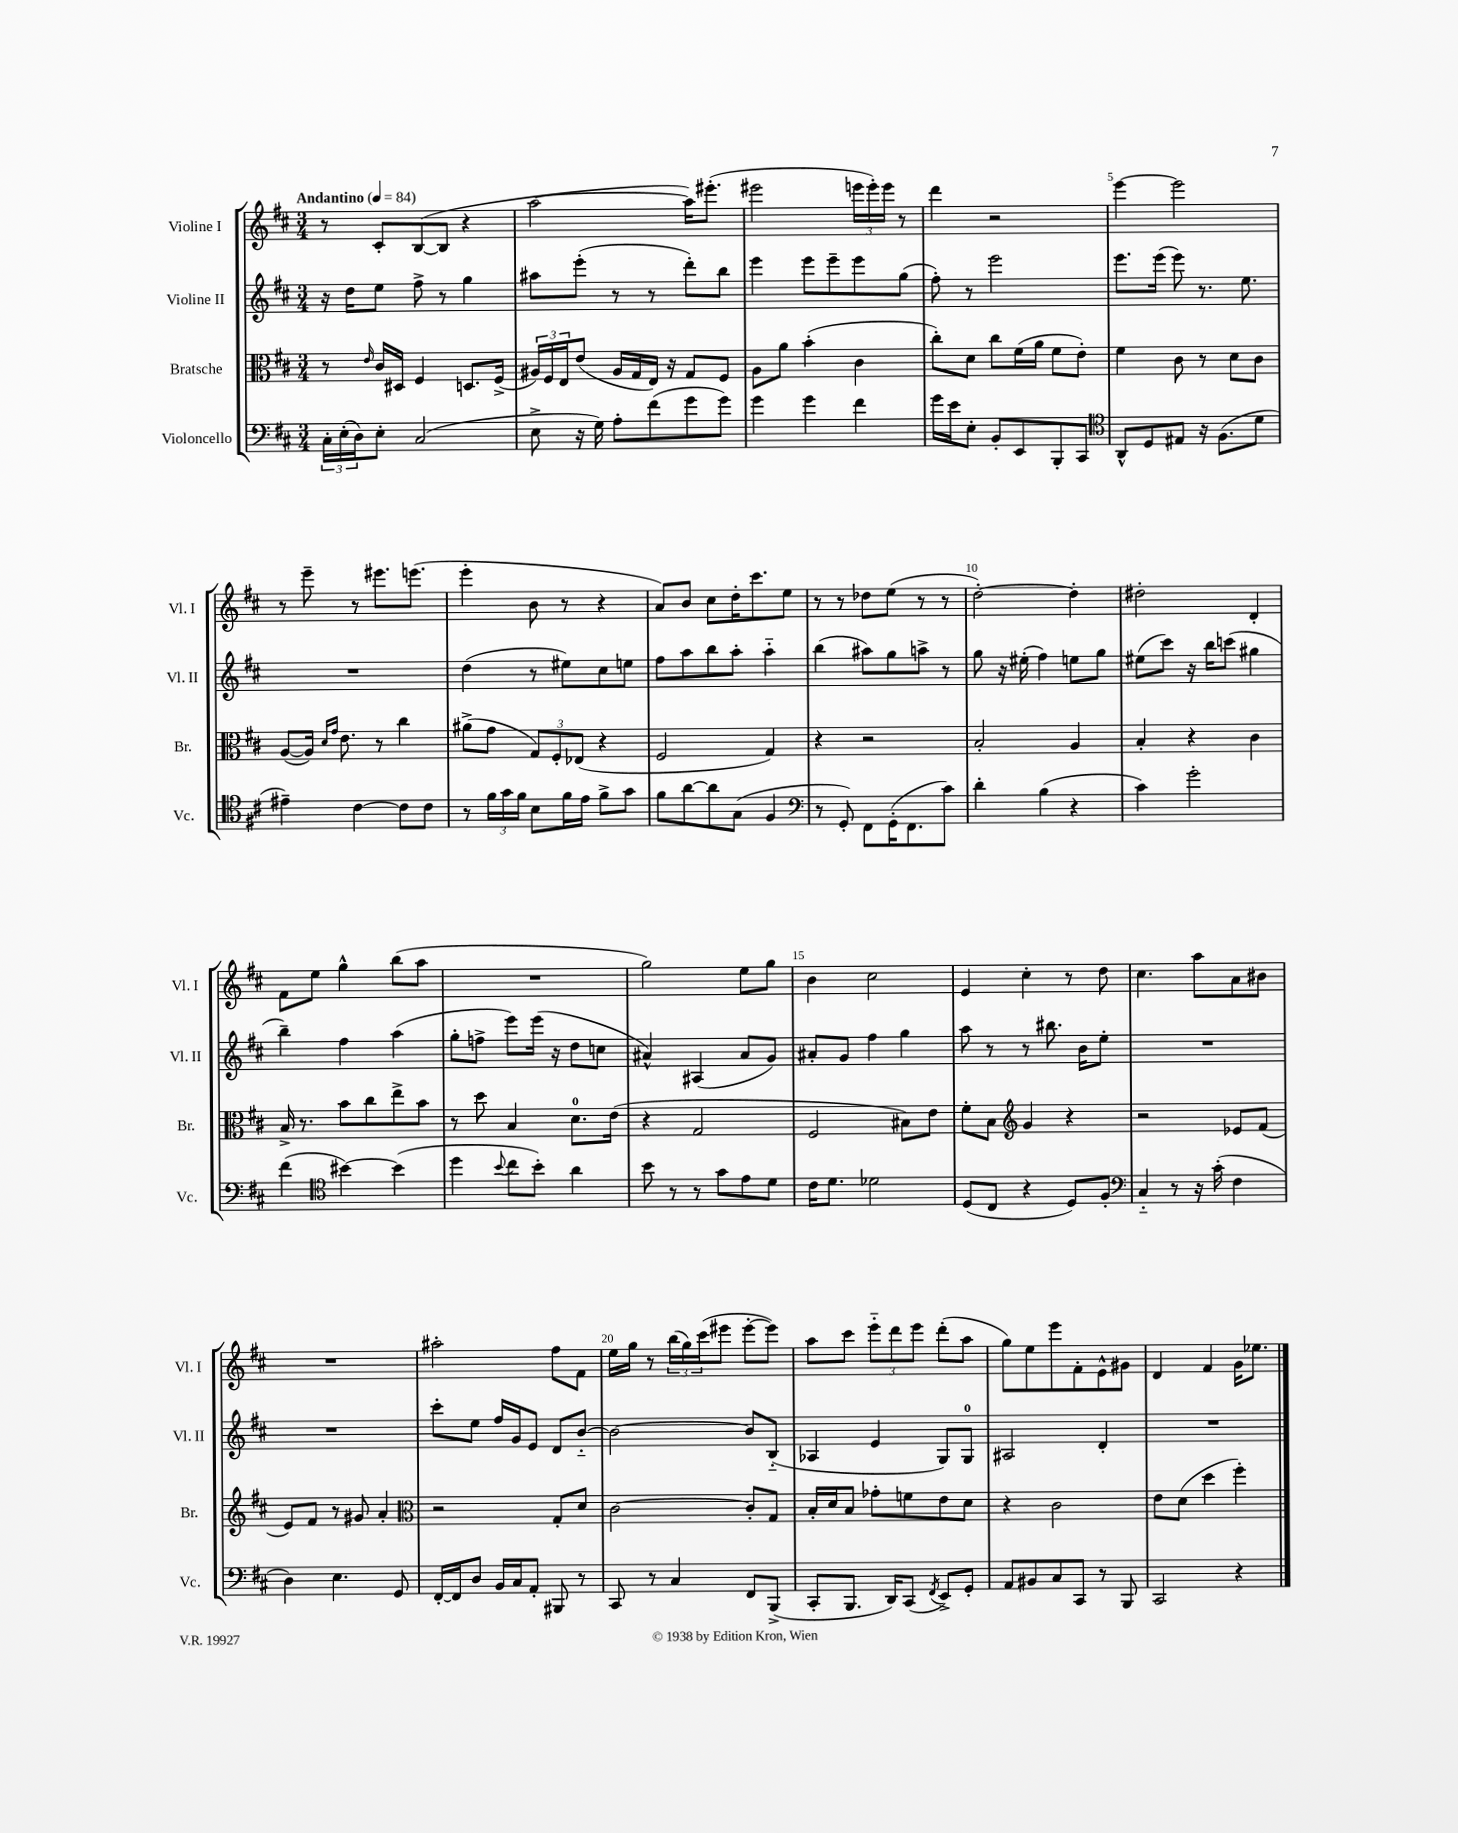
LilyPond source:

<<
\new StaffGroup <<
\new Staff = "s0" \with { instrumentName = "Violine I" shortInstrumentName = "Vl. I" } {
    \clef treble \key d \major \numericTimeSignature \time 3/4 \tempo "Andantino" 4 = 84
    r8 cis'8-. b8~( b8 r4 |
    a''2~ a''16) eis'''8.-.( |
    eis'''2 \tuplet 3/2 { e'''16 e'''16-.) e'''16 } r8 |
    d'''4 r2 |
    e'''4~ e'''2 |
    r8 e'''8-- r8 eis'''8. e'''8.( |
    e'''4-. b'8 r8 r4 |
    a'8) b'8 cis''8 d''16-. cis'''8. e''8 |
    r8 r8 des''8 e''8( r8 r8 |
    d''2~-.) d''4-. |
    dis''2-. d'4-. |
    fis'8 e''8 g''4-^ b''8( a''8 |
    R2. |
    g''2) e''8 g''8 |
    b'4 cis''2 |
    e'4 cis''4-. r8 d''8 |
    cis''4. a''8 a'8 bis'8 |
    R2. |
    ais''2-. fis''8 fis'8 |
    e''16 g''16 r8 \tuplet 3/2 { b''16( g''16) cis'''16( } eis'''8 eis'''8~-. eis'''8) |
    a''8 cis'''8 \tuplet 3/2 { e'''8-_ d'''8 e'''8 } d'''8-.( a''8 |
    g''8) e''8 e'''8 fis'8-. e'8-^ gis'8 |
    d'4 fis'4 g'16 ees''8. \bar "|." |
}
\new Staff = "s1" \with { instrumentName = "Violine II" shortInstrumentName = "Vl. II" } {
    \clef treble \key d \major \numericTimeSignature \time 3/4
    r16 d''16 e''8 fis''8-> r8 g''4 |
    ais''8 e'''8-.( r8 r8 d'''8-.) b''8 |
    e'''4 e'''8 e'''8-- e'''8 g''8( |
    fis''8-.) r8 e'''2 |
    e'''8. e'''16( e'''8) r8. e''8. |
    R2. |
    d''4( r8 eis''8) cis''8 e''8 |
    fis''8 a''8 b''8 a''8-. a''4-_ |
    b''4( ais''8) g''8 a''8-> r8 |
    g''8 r16 eis''16-.( fis''4) e''8 g''8 |
    eis''8( cis'''8) r16 b''16 c'''8( gis''4 |
    b''4--) fis''4 a''4( |
    g''8-. f''8-> e'''8) e'''16( r16 d''8 c''8 |
    ais'4-^) ais4( ais'8 g'8) |
    ais'8-. g'8 fis''4 g''4 |
    a''8 r8 r8 bis''8. b'16 e''8-. |
    R2. |
    R2. |
    cis'''8-. e''8 fis''16 g'16 e'8 d'8 b'8~-_ |
    b'2~ b'8 b8-_( |
    aes4 e'4 g8) g8-0 |
    ais2 d'4-. |
    R2. \bar "|." |
}
\new Staff = "s2" \with { instrumentName = "Bratsche" shortInstrumentName = "Br." } {
    \clef alto \key d \major \numericTimeSignature \time 3/4
    r8 \grace { e'16 } cis'16 dis16 fis4 d8. fis16->( |
    \tuplet 3/2 { ais16) fis16 e16 } e'8( ais16 g16 e16) r16 g8 fis8 |
    a8 a'8 b'4-.( cis'4 |
    cis''8-.) d'8 cis''8 fis'16( a'16 fis'8 e'8-.) |
    fis'4 cis'8 r8 d'8 cis'8 |
    a8~( a16) \grace { d'16 g'16 } e'8. r8 cis''4 |
    ais'8->( g'8 \tuplet 3/2 { g8) fis8-. ees8( } r4 |
    fis2 g4) |
    r4 r2 |
    b2-. a4 |
    b4-. r4 cis'4 |
    b16-> r8. b'8 cis''8 e''8-> b'8 |
    r8 d''8 b4 d'8.-0 e'16( |
    r4 g2 |
    fis2 bis8) e'8 |
    fis'8-. b8 \clef treble g'4 r4 |
    r2 ees'8 fis'8( |
    e'8) fis'8 r8 gis'8 a'4-. |
    \clef alto r2 g8-. d'8 |
    cis'2~ cis'8-. g8 |
    b16-. d'16 b8 ges'8-. f'8 e'8 d'8 |
    r4 cis'2 |
    e'8 d'8( d''4 fis''4-.) \bar "|." |
}
\new Staff = "s3" \with { instrumentName = "Violoncello" shortInstrumentName = "Vc." } {
    \clef bass \key d \major \numericTimeSignature \time 3/4
    \tuplet 3/2 { cis16-. e16-.( d16) } e8-. cis2( |
    e8-> r16 g16) a8-. fis'8( g'8 g'8) |
    g'4 g'4 fis'4 |
    g'16 e'16 e8-. b,8-. e,8 b,,8-. cis,8 |
    \clef tenor a,8-^ d8 eis8 r16 fis8.( d'8 |
    eis'4--) cis'4~ cis'8 cis'8 |
    r8 \tuplet 3/2 { fis'16 g'16 fis'16 } b8 fis'16 e'16 fis'8-> g'8 |
    fis'8 a'8~ a'8 g8( fis4 |
    \clef bass r8 g,8-.) fis,8 g,16-.( fis,8. cis'8) |
    d'4-. b4( r4 |
    cis'4) g'2-. |
    fis'4( \clef tenor bis'4~) bis'4( |
    d''4 \appoggiatura { b'8 } cis''8 b'8-.) a'4 |
    b'8 r8 r8 g'8 e'8 d'8 |
    cis'16 d'8. des'2 |
    d8( cis8 r4 d8) fis8-. |
    \clef bass cis4-_ r8 r16 cis'16-.( fis4 |
    d4) e4. g,8 |
    fis,16~-. fis,16 d8 b,16 cis16 a,8-. bis,,8 r8 |
    cis,8 r8 cis4 fis,8 b,,8->( |
    cis,8-. b,,8. d,16) cis,8( \acciaccatura { fis,8 } e,8->) g,8-. |
    a,8 bis,8 cis8 cis,8 r8 b,,8 |
    cis,2 r4 \bar "|." |
}
>>
>>
\layout { \context { \Score \override BarNumber.break-visibility = ##(#f #t #t) barNumberVisibility = #(every-nth-bar-number-visible 5) } }
